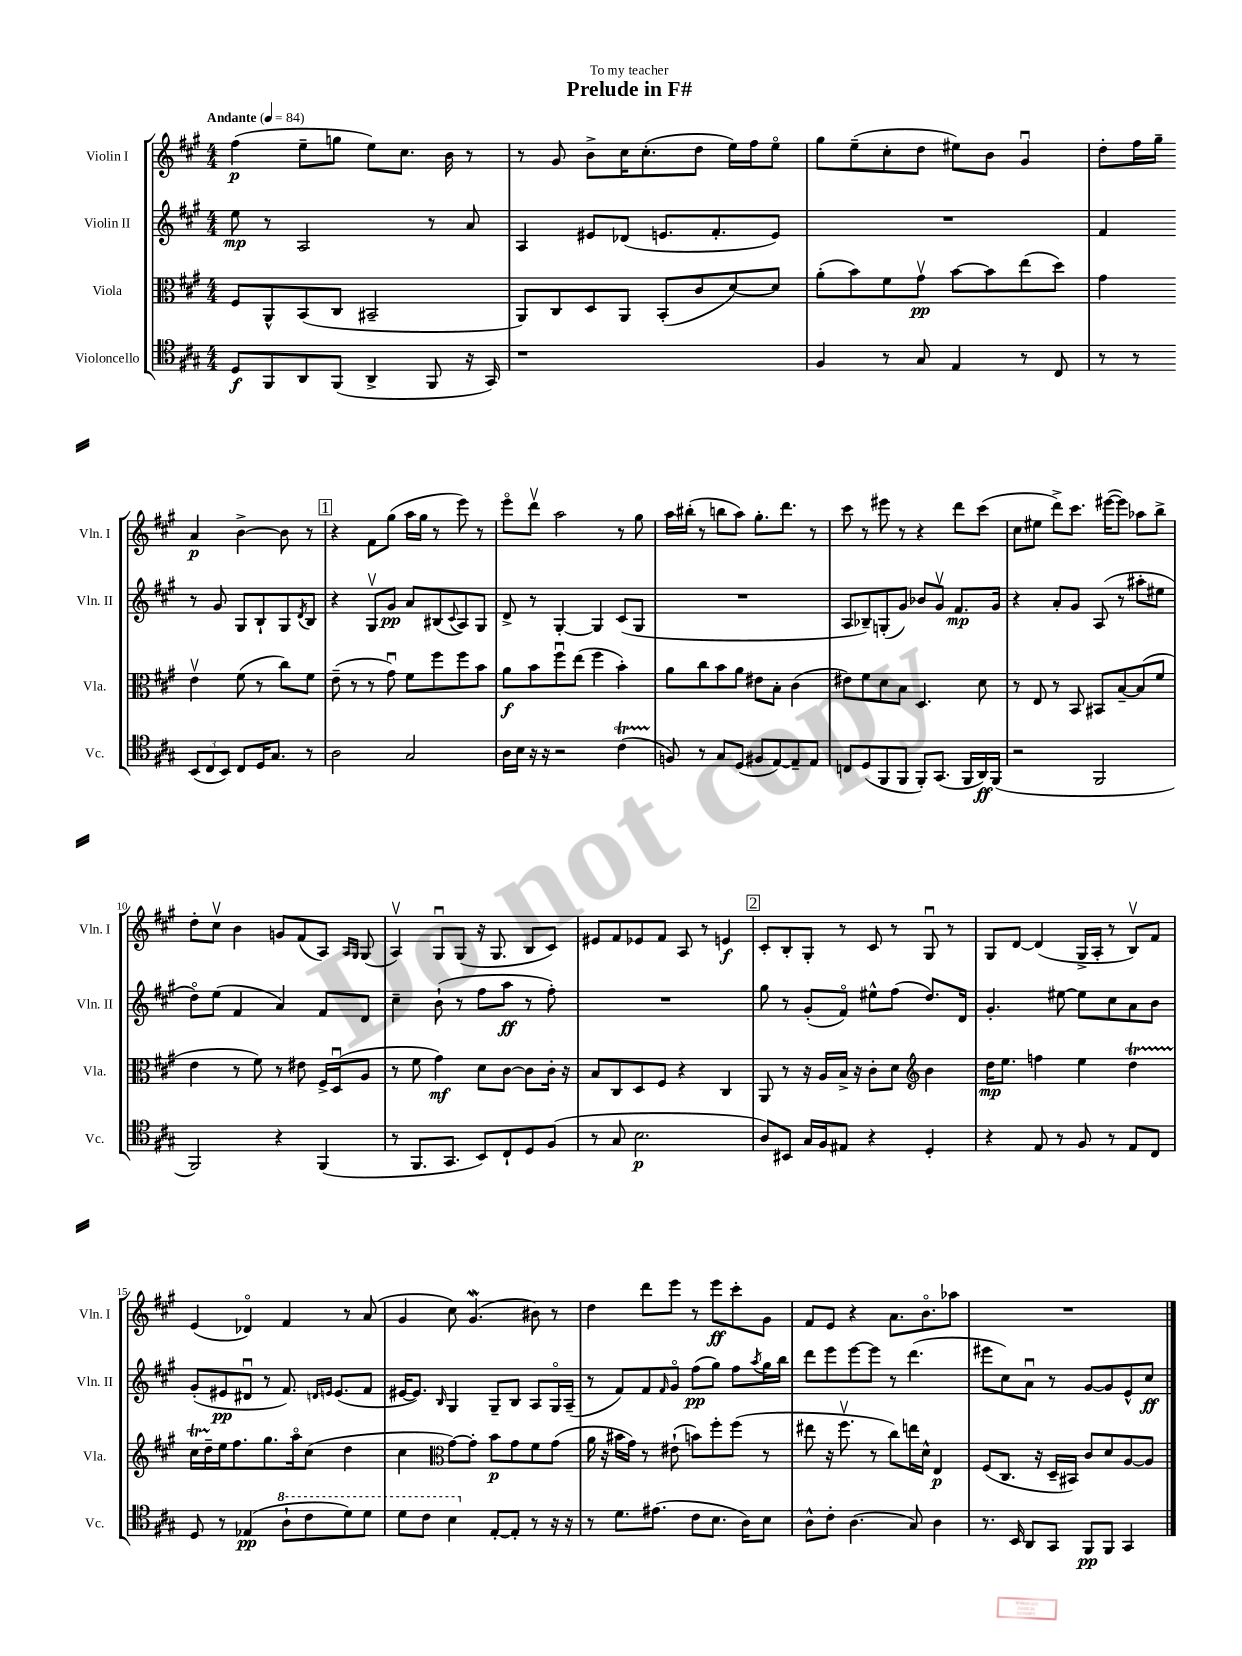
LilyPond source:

\header { title = "Prelude in F#" dedication = "To my teacher" }
<<
\new StaffGroup <<
\new Staff = "s0" \with { instrumentName = "Violin I" shortInstrumentName = "Vln. I" } {
    \clef treble \key a \major \numericTimeSignature \time 4/4 \tempo "Andante" 4 = 84
    fis''4\p( e''8-- g''8 e''8) cis''8. b'16 r8 |
    r8 gis'8 b'8-> cis''16 cis''8.-.( d''8 e''16) fis''16 e''8\flageolet |
    gis''8 e''8--( cis''8-. d''8 eis''8) b'8 gis'4\downbow |
    d''8-. fis''16 gis''16-- a'4\p b'4~-> b'8 r8 |
    \mark \markup { \box "1" } r4 fis'8 gis''8( a''16 gis''16 r8 e'''8) r8 |
    e'''8\flageolet d'''8\upbow a''2 r8 gis''8 |
    a''16 bis''16-.( r8 b''8 a''8) gis''8.-. d'''8. r8 |
    cis'''8 r8 eis'''8 r8 r4 d'''8 cis'''8( |
    cis''8 eis''8 d'''8->) cis'''8. eis'''16~( eis'''8) aes''8 b''8-> |
    d''8-. cis''8\upbow b'4 g'8 fis'8( a8) \grace { a16 gis16 } gis8( |
    a4\upbow) gis8\downbow gis8( r16 gis8. b8 cis'8) |
    eis'8 fis'8 ees'8 fis'8 a8 r8 e'4\f |
    \mark \markup { \box "2" } cis'8-. b8-. gis8-. r8 cis'8 r8 gis8\downbow r8 |
    gis8 d'8~ d'4( gis16-> a16-. r8 b8\upbow) fis'8 |
    e'4( des'4\flageolet) fis'4 r8 a'8( |
    gis'4 cis''8) gis'4.\mordent( bis'8) r8 |
    d''4 d'''8 e'''8 r8 e'''8\ff cis'''8-. gis'8 |
    fis'8 e'8 r4 a'8. b'8.\flageolet aes''8 |
    R1 \bar "|." |
}
\new Staff = "s1" \with { instrumentName = "Violin II" shortInstrumentName = "Vln. II" } {
    \clef treble \key a \major \numericTimeSignature \time 4/4
    e''8\mp r8 a2 r8 a'8 |
    a4 eis'8 des'8( e'8. fis'8.-. e'8) |
    R1 |
    fis'4 r8 gis'8 gis8 b8-! gis8 \acciaccatura { d'8 } b8 |
    \mark \markup { \box "1" } r4 gis8\upbow gis'8\pp a'8 bis8( \appoggiatura { cis'8 } a8) gis8 |
    d'8-> r8 gis4~-. gis4 cis'8( gis8 |
    R1 |
    a8 bes8--) g8-.( gis'8) bes'8 gis'8\upbow fis'8.\mp gis'16 |
    r4 a'8-. gis'8 a8( r8 ais''8-. eis''8 |
    d''8\flageolet) e''8( fis'4 a'4) fis'8 d'8 |
    cis''4-- b'8-!( r8 fis''8 a''8\ff r8 fis''8-.) |
    R1 |
    \mark \markup { \box "2" } gis''8 r8 gis'8-.( fis'8\flageolet) eis''8-^ fis''8( d''8.) d'16 |
    gis'4.-. eis''8~ eis''8 cis''8 a'8 b'8 |
    gis'8-.( eis'8\pp dis'8\downbow r8 fis'8.) \grace { d'16 e'16 } e'8.( fis'8 |
    eis'16~ eis'8.) \grace { b16 } gis4 gis8-- b8 a8 gis16\flageolet a16--( |
    r8 fis'8) fis'8 \grace { fis'16 } gis'8\flageolet fis''8\pp( gis''8) fis''8 \acciaccatura { a''8 } gis''16 b''16 |
    d'''8 e'''8 e'''8~ e'''8 r8 d'''4.( |
    eis'''8 cis''8) a'8\downbow r8 gis'8~ gis'8 e'8-^ cis''8\ff \bar "|." |
}
\new Staff = "s2" \with { instrumentName = "Viola" shortInstrumentName = "Vla." } {
    \clef alto \key a \major \numericTimeSignature \time 4/4
    fis8 a,8-^ b,8( cis8 bis,2-- |
    a,8) cis8 d8 a,8 b,8-.( cis'8 d'8~) d'8 |
    a'8-.( b'8) fis'8 gis'8\upbow\pp b'8~ b'8 e''8( d''8) |
    gis'4 e'4\upbow fis'8( r8 cis''8) fis'8 |
    \mark \markup { \box "1" } e'8--( r8 r8 gis'8\downbow) fis'8 fis''8 fis''8 b'8 |
    a'8\f b'8 fis''8\downbow e''8( fis''4 b'4-.) |
    a'8 cis''8 b'8 a'8 eis'8 b8-. cis'4( |
    eis'8) fis'8 d'8 b8 d4. d'8 |
    r8 e8 r8 b,8 bis,8 b8~-- b8( fis'8 |
    e'4 r8 fis'8) r8 eis'8 fis16-> d16\downbow( a8 |
    r8 fis'8 gis'4\mf) d'8 cis'8~ cis'8 cis'16-. r16 |
    b8 cis8 d8 fis8 r4 cis4 |
    \mark \markup { \box "2" } a,8 r8 r16 a16 b16-> r16 cis'8-. d'8 \clef treble b'4 |
    d''16\mp e''8. f''4 e''4 d''4\startTrillSpan |
    cis''16 d''16--\stopTrillSpan e''16 fis''8. gis''8. a''16\flageolet cis''8( d''4 |
    cis''4 \clef alto gis'8~) gis'8-. b'8\p gis'8 fis'8 gis'8( |
    a'16 r16 bis'16 gis'16) r8 eis'8-!( b'8) fis''8-. fis''8( r8 |
    eis''8 r16 fis''8.\upbow r8 cis''8) e''16 d'16-^ e4\p |
    fis8( cis8. r16 d16-- bis,16) cis'8 d'8 a8~ a8 \bar "|." |
}
\new Staff = "s3" \with { instrumentName = "Violoncello" shortInstrumentName = "Vc." } {
    \clef tenor \key a \major \numericTimeSignature \time 4/4
    d8\f fis,8 a,8 fis,8( a,4-> fis,8 r16 gis,16) |
    r1 |
    fis4 r8 gis8 e4 r8 cis8 |
    r8 r8 \tuplet 3/2 { b,8( cis8 b,8) } cis8 d16 gis8. r8 |
    \mark \markup { \box "1" } a2 gis2 |
    a16 b16 r16 r16 r2 cis'4\startTrillSpan( |
    f8\stopTrillSpan) r8 gis8 d8( fis8 e8~) e8-- e8 |
    c8 d8( fis,8 fis,8 fis,8-.) gis,8.( fis,16 a,16\ff) fis,16( |
    r2 fis,2 |
    fis,2) r4 fis,4( |
    r8 fis,8. gis,8. b,8) cis8-! d8 fis8( |
    r8 gis8 b2.\p |
    \mark \markup { \box "2" } a8) bis,8 gis16 fis16 eis8 r4 d4-. |
    r4 e8 r8 fis8 r8 e8 cis8 |
    d8 r8 ees4\pp( \ottava #1 a'8-! cis''8 d''8) d''8 |
    d''8 cis''8 b'4 \ottava #0 e8~-. e8-. r8 r16 r16 |
    r8 d'8. eis'8.( cis'8 b8. a16) b8 |
    a8-^ cis'8-. a4.( gis8) a4 |
    r8. b,16 a,8 gis,8 fis,8\pp fis,8 gis,4 \bar "|." |
}
>>
>>
